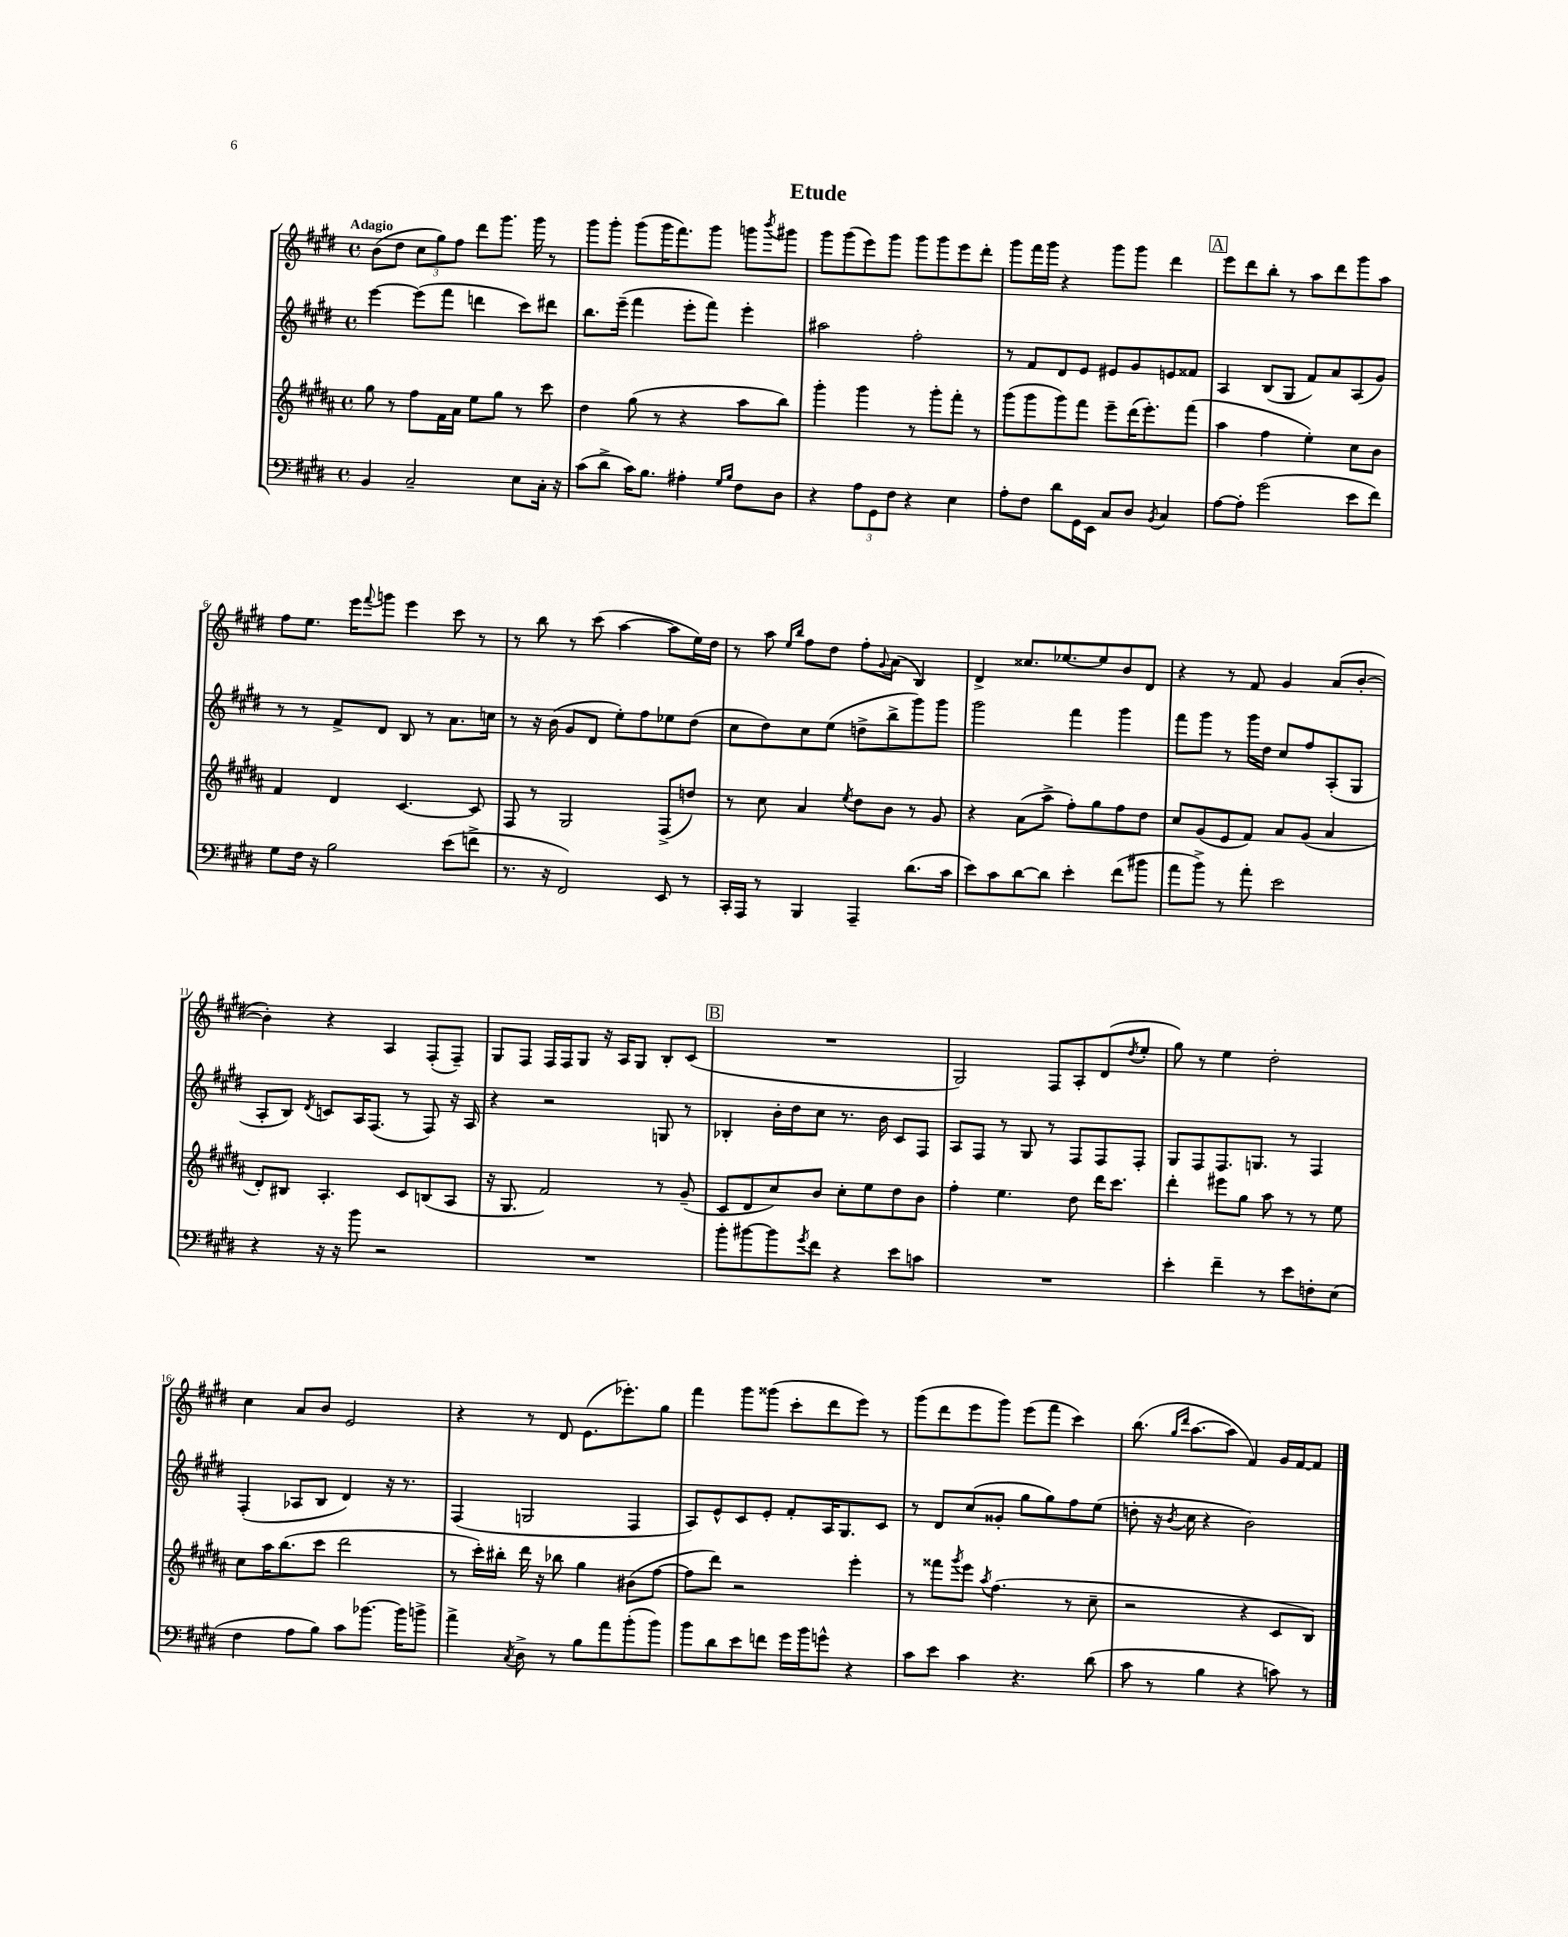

**kern	**kern	**kern	**kern
*staff4	*staff3	*staff2	*staff1
*clefF4	*clefG2	*clefG2	*clefG2
*k[f#c#g#d#]	*k[f#c#g#d#a#]	*k[f#c#g#d#]	*k[f#c#g#d#]
*M4/4	*M4/4	*M4/4	*M4/4
*met(c)	*met(c)	*met(c)	*met(c)
4BB	8gg#	[4eee	(8b
.	8r	.	8dd#
2C#~	8ff#	(8eee]	12cc#
.	.	.	12gg#)
.	16f#	8fff#	.
.	.	.	12ff#
.	16a#	.	.
.	8ee	4ddd	8ddd#
.	8gg#	.	8.ggg#
8E	8r	8ccc#)	.
.	.	.	16ggg#
16C#'	8ccc#	8ddd#	8r
16r	.	.	.
=	=	=	=
(8c#	4dd#	8.bb	8ggg#
8d#^	.	.	8ggg#'
.	.	(16eee~	.
16c#)	(8gg#	4fff#	(8ggg#
8.B	.	.	.
.	8r	.	16ggg#
.	.	.	8.fff#)
4A#'	4r	8eee'	.
.	.	8fff#)	8ggg#
16qqG#	.	.	.
16qqB	.	.	.
8F#	8aa#	4eee'	8ggg
.	.	.	8qbbb
8D#	8bb)	.	8ggg#
=	=	=	=
4r	4ggg#'	2aa#	8ggg#
.	.	.	(8ggg#
12A	4ggg#	.	8eee)
12GG#	.	.	.
.	.	.	8ggg#
12F#	.	.	.
4r	8r	2ff#'	8ggg#
.	8ggg#'	.	8ggg#
4E	8fff#'	.	8eee
.	8r	.	8ddd#'
=	=	=	=
8A'	(8ggg#	8r	8ggg#
8F#	8ggg#	8f#	16fff#
.	.	.	16ggg#
8d#	8ggg#)	8d#	4r
16GG#	8fff#	8e	.
16EE	.	.	.
8C#	8eee~	8e#	8ggg#
8D#	(16ddd#	8g#	8ggg#
.	8.eee')	.	.
8qBB	.	.	.
4C#	.	8e	4ddd#
.	(8fff#	8f##	.
=	=	=	=
[8A	4aa#	4A	8eee
8A']	.	.	8ddd#
(2g#	4ff#	(8B	8bb'
.	.	8G#	8r
.	4ee')	8f#)	8aa
.	.	8a	8ddd#
8e	8cc#	(8A	8ggg#
8f#)	8b	8g#)	8aa
=	=	=	=
8G#	4f#	8r	8ff#
16F#	.	8r	8.ee
16r	.	.	.
2B	4d#	8f#^	.
.	.	.	16eee
.	.	.	8qqfff#
.	.	8d#	8ggg
.	[4.c#	8B	4eee
.	.	8r	.
(8e	.	8.a	8ccc#
8f^	8c#]	.	8r
.	.	16cc	.
=	=	=	=
8.r	8F#	8r	8r
.	8r	16r	8bb
16r	.	(16b	.
2FF#)	2G#	8g#	8r
.	.	8d#	(8ccc#
.	.	8ee')	[4aa
.	.	8ff#	.
8EE	(8F#^	8ee-	8aa]
8r	8dd)	(8dd#	16ee)
.	.	.	16dd#
=	=	=	=
16CC#'	8r	8cc#	8r
16AAA	.	.	.
8r	8cc#	8dd#)	8aa
.	.	.	16qqee
.	.	.	16qqbb
4BBB	4a#	8cc#	8ff#
.	.	(8ee	8dd#
.	8qee	.	.
4AAA~	8dd#	8dd^	8ff#'
.	.	.	8qqg#
.	8b	8bb^	(8a
(8.d#	8r	8ggg#)	4B)
.	8g#	8ggg#	.
16c#	.	.	.
=	=	=	=
8e)	4r	2ggg#	4d#^
8c#	.	.	.
[8d#	(8a#	.	8.cc##
8d#]	8aa#^	.	.
.	.	.	[8.ee-
4e'	8ff#')	4fff#	.
.	8gg#	.	8ee-]
(8f#	8ff#	4ggg#	8b
8b#	8dd#	.	8d#
=	=	=	=
8a	8cc#	8fff#	4r
8b^)	(8g#	8ggg#	.
8r	8e	8r	8r
8a'	8f#)	16ggg#	8f#
.	.	16dd#	.
2e	8a#	8cc#	4g#
.	(8g#	8ff#	.
.	4a#	(8A'	(8a
.	.	8G#	[8b'
=	=	=	=
4r	8d#')	8A'	4b'])
.	8B#	8B)	.
.	.	8qd#	.
16r	4.A#'	8c	4r
16r	.	.	.
8b	.	16A	.
.	.	(8.F#	.
2r	.	.	4A
.	8c#	8r	.
.	(8B	8F#)	(8F#'
.	8A#	16r	8F#~)
.	.	16A	.
=	=	=	=
1r	16r	4r	8G#
.	8.G#	.	.
.	.	.	8F#
.	2f#)	2r	16F#
.	.	.	16F#
.	.	.	8G#
.	.	.	16r
.	.	.	16A
.	.	.	8G#
.	8r	8G	8B'
.	(8g#~	8r	(8c#
=	=	=	=
8b'	8c#	4B-'	1r
[8b#	8d#	.	.
8b#]	8cc#)	16b'	.
.	.	16dd#	.
8qg#	.	.	.
8f#	8b	8cc#	.
4r	8cc#'	8.r	.
.	8ee	.	.
.	.	16b	.
8e	8dd#	8c#	.
8c	8b	8F#	.
=	=	=	=
1r	4ff#'	8A	2G#)
.	.	8F#	.
.	4.ee	8r	.
.	.	8G#	.
.	.	8r	8F#
.	8dd#	8F#	8A'
.	16ddd#	8F#	(8d#
.	8.ccc#	.	.
.	.	.	8qdd#
.	.	8F#'	8ee'
=	=	=	=
4e'	4ddd#'	8G#	8gg#)
.	.	8F#	8r
4f#~	8eee#	8.F#	4ee
.	8gg#	.	.
.	.	8.G	.
8r	8aa#	.	2dd#'
8e	8r	8r	.
8F'	8r	4F#	.
(8E	8ee	.	.
=	=	=	=
4F#	8cc#	(4F#'	4cc#
.	16aa#	.	.
.	(8.bb	.	.
8A	.	8A-	8a
8B)	8ccc#	8B	8b
8c#	2ddd#	4d#)	2e
[8.b-	.	.	.
.	.	16r	.
16b-]	.	8.r	.
8b^	.	.	.
=	=	=	=
4a^	8r	(4F#	4r
.	16ccc#')	.	.
.	16bb#'	.	.
8qC#	.	.	.
8D#^	16ddd#	2G	8r
.	16r	.	.
8r	8bb-	.	8d#
8B	4gg#	.	(8.e
8a	.	.	.
.	.	.	8.eee-')
(8b'	(8b#	4F#	.
8b)	[8ff#	.	8gg#
=	=	=	=
8b	8ff#]	8A)	4fff#
8d#	8ddd#)	8e^^	.
8e	2r	8c#	8ggg#
8f	.	8e'	(8ggg##
16g#	.	8f#'	8ccc#'
16b	.	.	.
8g^^	.	16A	8ddd#
.	.	8.G#	.
4r	4eee'	.	8eee)
.	.	8c#	8r
=	=	=	=
8c#	8r	8r	(8ggg#
8e	8fff##	8d#	8ddd#
.	8qggg#	.	.
4c#	8eee	(8cc#	8eee
.	8qaa#	.	.
.	(4.ff#	8g##'	8ggg#)
4.r	.	8gg#	(8eee
.	.	8gg#)	8fff#
.	8r	8ff#	4ccc#)
(8d#	8cc#~	(8ee	.
=	=	=	=
8c#	2r	8dd'	(8.bb
8r	.	16r	.
.	.	.	16qqgg#
.	.	8qb	16qqddd#
.	.	16cc#	[8.aa
4B	.	4r	.
.	.	.	8aa]
4r	4r	2b)	4f#)
8c)	8c#	.	16g#
.	.	.	[16f#
8r	8B)	.	8f#]
==	==	==	==
*-	*-	*-	*-
